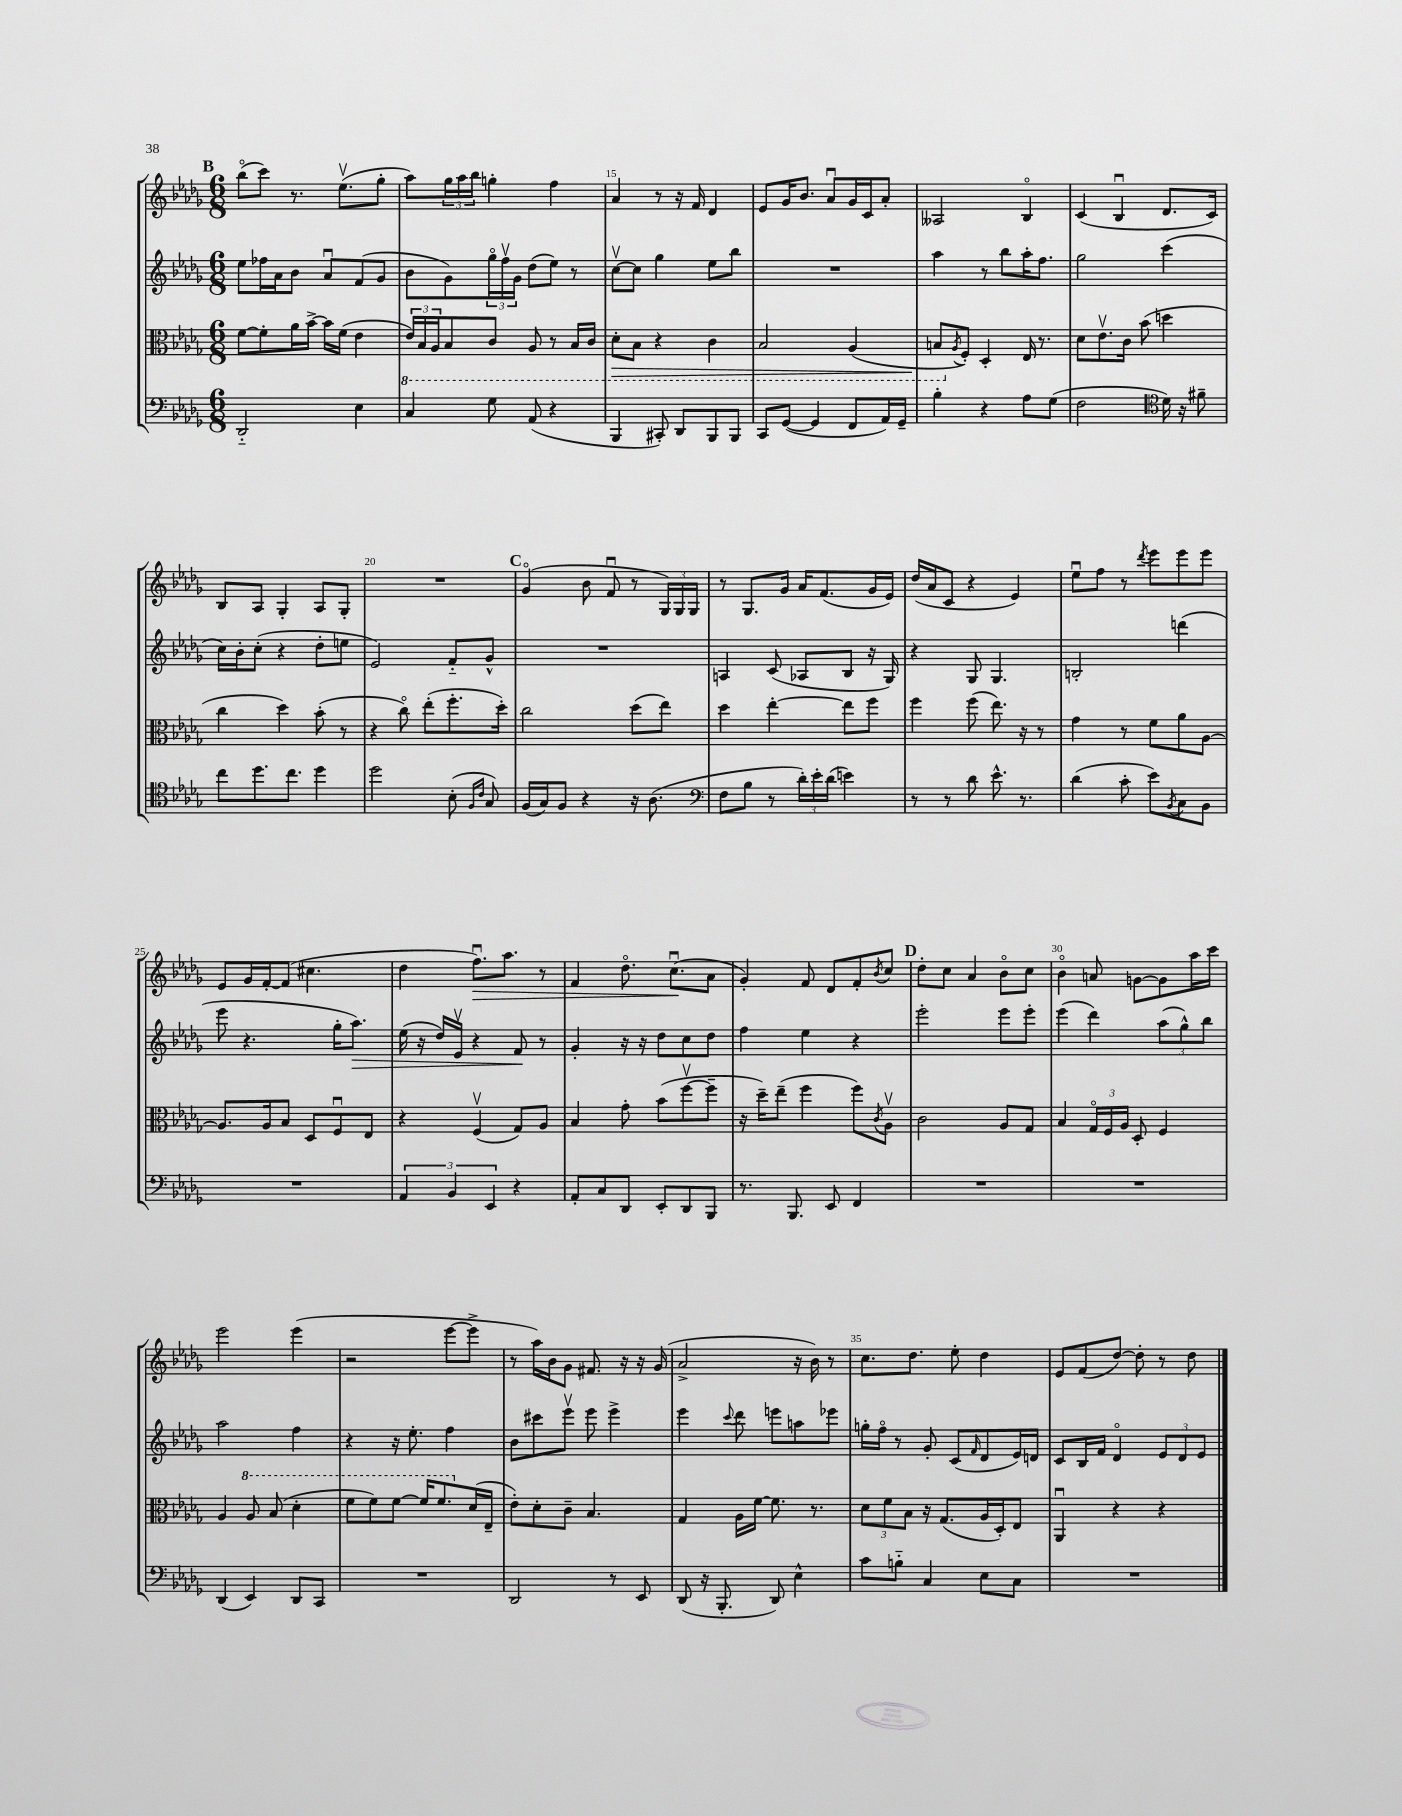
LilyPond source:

<<
\new StaffGroup <<
\new Staff = "s0" {
    \clef treble \key des \major \numericTimeSignature \time 6/8
    \mark \markup { \bold "B" } bes''8\flageolet( c'''8) r8. ees''8.\upbow( ges''8-. |
    aes''8) \tuplet 3/2 { ges''16 aes''16 bes''16 } g''4-. f''4 |
    aes'4 r8 r16 f'16 des'4 |
    ees'8 ges'16 bes'8. aes'8\downbow ges'16 c'16 aes'8-. |
    aeses2 bes4\flageolet |
    c'4( bes4\downbow des'8. c'16) |
    bes8 aes8 ges4-. aes8 ges8-. |
    R2. |
    \mark \markup { \bold "C" } ges'4\flageolet( bes'8 f'8\downbow r8 \tuplet 3/2 { ges16) ges16 ges16 } |
    r8 ges8. ges'16 aes'16 f'8.( ges'16 ees'16) |
    des''16( aes'16 c'8 r4 ees'4) |
    ees''8\downbow f''8 r8 \acciaccatura { des'''8 } ees'''8 ees'''8 ees'''8 |
    ees'8 ges'16 f'16~-. f'8( cis''4. |
    des''4 f''8.\downbow\>) aes''8. r8 |
    f'4 des''8.\flageolet c''8.\downbow\!( aes'8 |
    ges'4-.) f'8 des'8 f'8-. \acciaccatura { bes'8 } c''8 |
    \mark \markup { \bold "D" } des''8-. c''8 aes'4 bes'8\flageolet c''8 |
    bes'4\flageolet a'8 g'8~ g'8 aes''16 c'''16 |
    ees'''2 ees'''4( |
    r2 ees'''8~ ees'''8-> |
    r8 aes''16) bes'16 ges'8 fis'8. r16 r16 ges'16( |
    aes'2-> r16 bes'16) r8 |
    c''8. des''8. ees''8-. des''4 |
    ees'8 f'8( des''8~) des''8-. r8 des''8 \bar "|." |
}
\new Staff = "s1" {
    \clef treble \key des \major \numericTimeSignature \time 6/8
    \mark \markup { \bold "B" } ees''8 fes''16 aes'16 bes'8 aes'8\downbow f'8( ges'8 |
    bes'8 ges'8) \tuplet 3/2 { ges''16\flageolet f''16\upbow ges'16 } des''8( ees''8) r8 |
    c''8~\upbow c''8 ges''4 ees''8 bes''8 |
    R2. |
    aes''4 r8 bes''8 aes''16-. f''8. |
    ges''2 c'''4( |
    c''16) bes'16-. c''8-.( r4 des''8-. e''8 |
    ees'2) f'8-_ ges'8-^ |
    \mark \markup { \bold "C" } R2. |
    a4 c'8( aes8 bes8 r16 ges16) |
    r4 ges8 ges4. |
    b2-. d'''4( |
    ees'''8 r4. ges''16-. aes''8.\>) |
    ees''16( r16 des''16) ees'16\upbow r4 f'8\! r8 |
    ges'4-. r16 r16 des''8 c''8 des''8 |
    f''4 ees''4 r4 |
    \mark \markup { \bold "D" } ees'''2-. ees'''8 ees'''8-. |
    ees'''4( des'''4) \tuplet 3/2 { aes''8( ges''8-^) bes''8 } |
    aes''2 f''4 |
    r4 r16 ees''8.-. f''4 |
    bes'8 cis'''8 ees'''8\upbow ees'''8 ees'''4-> |
    ees'''4 \appoggiatura { c'''8 } des'''8 e'''8 a''8 ees'''8 |
    g''16-. f''16\flageolet r8 ges'8-. c'8( \grace { f'16 } des'8 ees'16) d'16 |
    c'8 bes16 f'16 des'4\flageolet \tuplet 3/2 { ees'8 des'8 ees'8 } \bar "|." |
}
\new Staff = "s2" {
    \clef alto \key des \major \numericTimeSignature \time 6/8
    \mark \markup { \bold "B" } f'8~ f'8-. aes'16 bes'16~-> bes'16 f'16( ees'4 |
    \tuplet 3/2 { \ottava #-1 ees16) bes,16 aes,16 } bes,8 c8 aes,8 r8 bes,16 c16 |
    des8-.\> bes,8 r4 c4 |
    bes,2 aes,4( |
    b,8\! \ottava #0 \acciaccatura { aes8 } f8-.) des4-. ees16 r8. |
    des'8 ees'8.\upbow c'16 bes'8( d''4 |
    c''4 des''4) bes'8-.( r8 |
    r4 c''8\flageolet) ees''8-.( f''8.-. des''16-.) |
    \mark \markup { \bold "C" } c''2 des''8( ees''8) |
    des''4 ees''4~-. ees''8 f''8 |
    f''4 f''8( ees''8.) r16 r8 |
    ges'4 r8 f'8 aes'8 aes8~ |
    aes8. aes16 bes8 des8 f8\downbow ees8 |
    r4 f4\upbow( ges8) aes8 |
    bes4 ges'8-. bes'8( f''8~\upbow f''8-- |
    r16 des''16--) ees''8--( f''4 f''8) \acciaccatura { c'8 } aes8\upbow |
    \mark \markup { \bold "D" } c'2 aes8 ges8 |
    bes4 \tuplet 3/2 { ges16\flageolet f16 aes16 } des8-. f4 |
    aes4 \ottava #1 aes'8 bes'8( des''4-. |
    f''8 f''8) f''8~ f''16 f''8. \ottava #0 des'16( ees16-- |
    ees'8-.) des'8-. c'8-- bes4. |
    ges4 aes16 f'16~ f'8. r8. |
    \tuplet 3/2 { des'8 f'8 bes8 } r16 ges8.( aes16 des16-.) ees8 |
    aes,4\downbow r4 r4 \bar "|." |
}
\new Staff = "s3" {
    \clef bass \key des \major \numericTimeSignature \time 6/8
    \mark \markup { \bold "B" } des,2-_ ees4 |
    c4 ges8 aes,8( r4 |
    bes,,4 cis,8-.) des,8 bes,,8 bes,,8 |
    c,8 ges,8~( ges,4 f,8 aes,16) ges,16-- |
    bes4-. r4 aes8 ges8( |
    f2 \clef tenor des'16) r16 fis'8-- |
    c''8 des''8. c''8. des''4 |
    des''2 bes8-.( \grace { f16 c'16 } ges8) |
    \mark \markup { \bold "C" } f16( ges16) f8 r4 r16 aes8.( |
    \clef bass f8 bes8 r8 \tuplet 3/2 { des'16-.) ees'16-. des'16( } e'4) |
    r8 r8 des'8 ees'8.-^ r8. |
    des'4( c'8-. ees'8) \acciaccatura { bes,8 } c8 bes,8 |
    R2. |
    \tuplet 3/2 { aes,4 bes,4 ees,4 } r4 |
    aes,8-. c8 des,8 ees,8-. des,8 bes,,8 |
    r8. bes,,8. ees,8 f,4 |
    \mark \markup { \bold "D" } R2. |
    R2. |
    des,4( ees,4) des,8 c,8 |
    R2. |
    des,2 r8 ees,8 |
    des,8( r16 bes,,8.-. des,8) ees4-^ |
    c'8 b8-_ c4 ees8 c8 |
    R2. \bar "|." |
}
>>
>>
\layout { \context { \Score currentBarNumber = #13 \override BarNumber.break-visibility = ##(#f #t #t) barNumberVisibility = #(every-nth-bar-number-visible 5) } }
